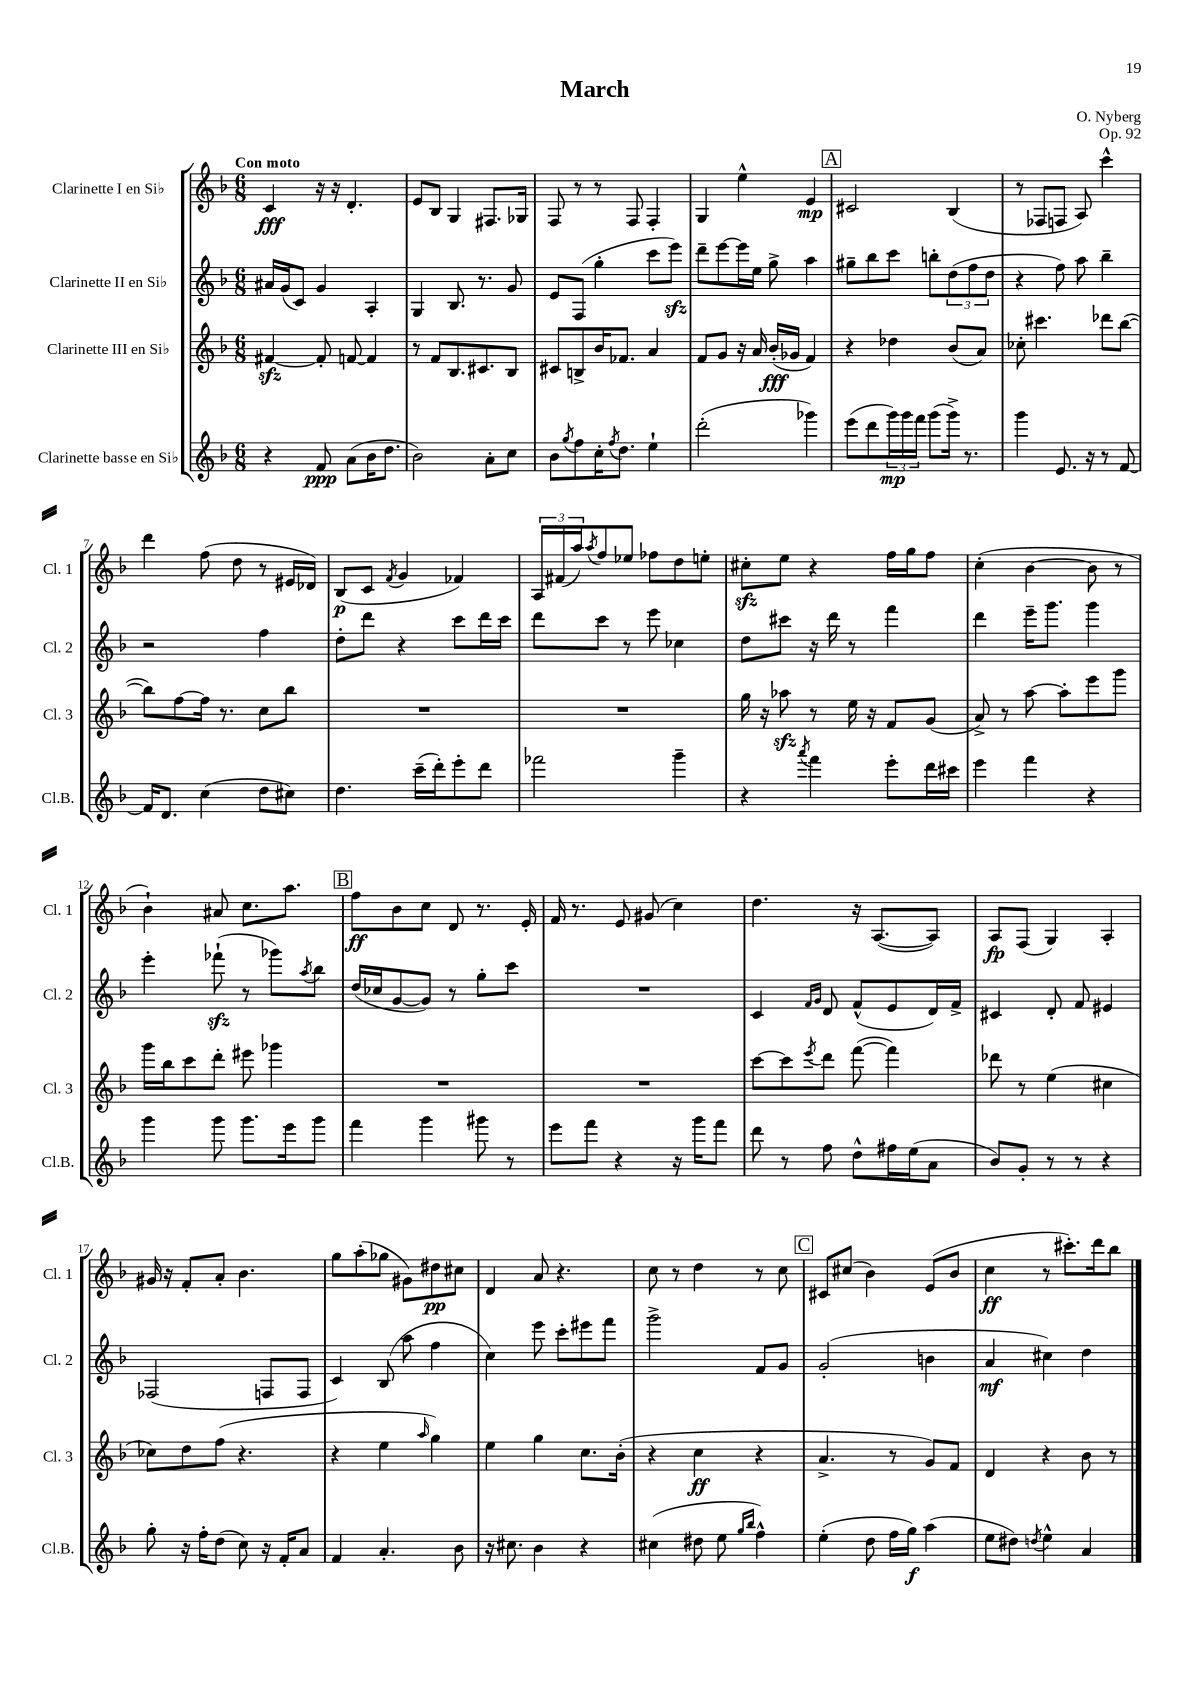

**kern	**dynam	**kern	**dynam	**kern	**dynam	**kern	**dynam
*part4	*part4	*part3	*part3	*part2	*part2	*part1	*part1
*staff4	*staff4	*staff3	*staff3	*staff2	*staff2	*staff1	*staff1
*I"Clarinette basse en Si♭	*	*I"Clarinette III en Si♭	*	*I"Clarinette II en Si♭	*	*I"Clarinette I en Si♭	*
*I'Cl.B.	*	*I'Cl. 3	*	*I'Cl. 2	*	*I'Cl. 1	*
*clefG2	*	*clefG2	*	*clefG2	*	*clefG2	*
*k[b-]	*	*k[b-]	*	*k[b-]	*	*k[b-]	*
*M6/8	*	*M6/8	*	*M6/8	*	*M6/8	*
=1	=1	=1	=1	=1	=1	=1	=1
!	!	!	!	!	!	!LO:TX:a:B:t=Con moto	!
4r	.	[4f#Xzz/	.	16a#X/LL	.	4c/	fff
.	.	.	.	(16g/J	.	.	.
.	.	.	.	8c/J)	.	.	.
8f/	ppp	8f#'/]	.	4g/	.	16r	.
.	.	.	.	.	.	16r	.
(8a\L	.	[8fn/	.	.	.	4.d'/	.
16b-\K	.	4f/]	.	4A'/	.	.	.
8.dd\J	.	.	.	.	.	.	.
=2	=2	=2	=2	=2	=2	=2	=2
2b-\)	.	8r	.	4G/	.	8e/L	.
.	.	8f/L	.	.	.	8B-/J	.
.	.	8.B-/	.	8.B-/	.	4G/	.
.	.	8.c#X/	.	8.r	.	.	.
8a'\L	.	.	.	.	.	8.F#X/L	.
8cc\J	.	8B-/J	.	8g/	.	.	.
.	.	.	.	.	.	16G-X/Jk	.
=3	=3	=3	=3	=3	=3	=3	=3
8b-\L	.	8c#X/L	.	8e/L	.	8F/	.
8qgg/	.	.	.	.	.	.	.
8ff\	.	8Bn^/	.	(8F/J	.	8r	.
16cc'\K	.	16b-/K	.	4gg'\	.	8r	.
8qff/	.	.	.	.	.	.	.
8.dd\J	.	8.f-X/J	.	.	.	.	.
.	.	.	.	.	.	8F/	.
4ee`\	.	4a/	.	8ccc\L	.	4F'/	.
.	.	.	.	8eeezz\J)	.	.	.
=4	=4	=4	=4	=4	=4	=4	=4
(2ddd'\	.	8f/L	.	8ddd~\L	.	4G/	.
.	.	8g/J	.	[8eee\	.	.	.
.	.	16r	.	16eee\L]	.	4ee^^\	.
.	.	16a/	.	16ee\JJ	.	.	.
.	.	(16b-'/LL	fff	8gg^\	.	.	.
.	.	16g-X/JJ	.	.	.	.	.
4ggg-X\)	.	4f/)	.	4aa\	.	4e/	mp
!!LO:REH:place=s1:t=A
=5	=5	=5	=5	=5	=5	=5	=5
(8eee\L	.	4r	.	8gg#X~\L	.	2c#X/	.
8ddd\	.	.	.	8bb-\	.	.	.
24ggg\L)	mp	4dd-X\	.	8ccc\J	.	.	.
24ggg\	.	.	.	.	.	.	.
24fff\JJ	.	.	.	.	.	.	.
(8ggg\L	.	.	.	8bbn'\L	.	.	.
16ggg^\Jk)	.	(8b-/L	.	(12dd\	.	(4B-/	.
8.r	.	.	.	.	.	.	.
.	.	.	.	12ff\	.	.	.
.	.	8a/J)	.	.	.	.	.
.	.	.	.	12dd\J	.	.	.
=6	=6	=6	=6	=6	=6	=6	=6
4ggg\	.	8cc-X'\	.	4r	.	8r	.
.	.	4.ccc#X\	.	.	.	8F-X/L	.
8.e/	.	.	.	8ff\)	.	8Fn/J	.
.	.	.	.	8aa\	.	8A/)	.
16r	.	.	.	.	.	.	.
8r	.	8ddd-X\L	.	4bb-~\	.	4ccc^^\	.
[8f/	.	([8bb-\J	.	.	.	.	.
!!LO:LB:g=z
=7	=7	=7	=7	=7	=7	=7	=7
16f/KL]	.	8bb-\L])	.	2r	.	4ddd\	.
8.d/J	.	.	.	.	.	.	.
.	.	[8ff\	.	.	.	.	.
(4cc\	.	16ff\Jk]	.	.	.	(8ff\	.
.	.	8.r	.	.	.	.	.
.	.	.	.	.	.	8dd\	.
8dd\L	.	8cc\L	.	4ff\	.	8r	.
8cc#X\J)	.	8bb-\J	.	.	.	16e#X/LL	.
.	.	.	.	.	.	16d-X/JJ)	.
=8	=8	=8	=8	=8	=8	=8	=8
4.dd\	.	2.r	.	8dd'\L	.	(8B-/L	p
.	.	.	.	8ddd\J	.	8c/J	.
.	.	.	.	.	.	8qf/	.
.	.	.	.	4r	.	4g/	.
(16ccc~\LL	.	.	.	.	.	.	.
16ddd'\J)	.	.	.	.	.	.	.
8eee'\	.	.	.	8ccc\L	.	4f-X/)	.
8ddd\J	.	.	.	16ddd\L	.	.	.
.	.	.	.	16ccc\JJ	.	.	.
=9	=9	=9	=9	=9	=9	=9	=9
2fff-X\	.	2.r	.	8ddd\L	.	24A/LL	.
.	.	.	.	.	.	(24f#X/	.
.	.	.	.	.	.	24aa/J)	.
.	.	.	.	.	.	8qaa/	.
.	.	.	.	8ccc\J	.	8ff/	.
.	.	.	.	8r	.	8ee-X/J	.
.	.	.	.	8eee\	.	8ff-X\L	.
4ggg~\	.	.	.	4cc-X\	.	8dd\	.
.	.	.	.	.	.	8een'\J	.
=10	=10	=10	=10	=10	=10	=10	=10
4r	.	16gg\	.	8dd\L	.	8cc#Xzz'\L	.
.	.	16r	.	.	.	.	.
.	.	8aa-Xzz\	.	8ccc#X\J	.	8ee\J	.
8qaaa/	.	.	.	.	.	.	.
4fff\	.	8r	.	16r	.	4r	.
.	.	.	.	16ddd\	.	.	.
.	.	16ee\	.	8r	.	.	.
.	.	16r	.	.	.	.	.
8eee'\L	.	8f/L	.	4fff\	.	16ff\LL	.
.	.	.	.	.	.	16gg\J	.
16ddd\L	.	(8g/J	.	.	.	8ff\J	.
16ccc#X\JJ	.	.	.	.	.	.	.
=11	=11	=11	=11	=11	=11	=11	=11
4eee\	.	8a^/)	.	4ddd\	.	(4cc'\	.
.	.	8r	.	.	.	.	.
4fff\	.	[8aa\	.	16eee~\KL	.	[4b-\	.
.	.	.	.	8.ggg\J	.	.	.
.	.	8aa'\L]	.	.	.	.	.
4r	.	8eee\	.	4ggg\	.	8b-\]	.
.	.	8ggg\J	.	.	.	8r	.
!!LO:LB:g=z
=12	=12	=12	=12	=12	=12	=12	=12
4ggg\	.	16ggg\LL	.	4eee'\	.	4b-`\)	.
.	.	16bb-\J	.	.	.	.	.
.	.	8ccc\	.	.	.	.	.
8ggg\	.	8ddd'\J	.	(8fff-Xzz`\	.	8a#X/	.
8.ggg\L	.	8eee#X\	.	8r	.	8.cc\L	.
.	.	4ggg-X\	.	8ggg-X\L)	.	.	.
16eee\k	.	.	.	.	.	8.aa\J	.
.	.	.	.	8qaa/	.	.	.
8ggg\J	.	.	.	8bb-\J	.	.	.
!!LO:REH:place=s1:t=B
=13	=13	=13	=13	=13	=13	=13	=13
4fff\	.	2.r	.	(16dd/LL	.	8ff\L	ff
.	.	.	.	16cc-X/J	.	.	.
.	.	.	.	[8g/	.	8b-\	.
4ggg\	.	.	.	8g/J])	.	8cc\J	.
.	.	.	.	8r	.	8d/	.
8ggg#X\	.	.	.	8gg'\L	.	8.r	.
8r	.	.	.	8ccc\J	.	.	.
.	.	.	.	.	.	16e'/	.
=14	=14	=14	=14	=14	=14	=14	=14
8eee\L	.	2.r	.	2.r	.	16f/	.
.	.	.	.	.	.	8.r	.
8fff\J	.	.	.	.	.	.	.
4r	.	.	.	.	.	8e/	.
.	.	.	.	.	.	(8g#X/	.
16r	.	.	.	.	.	4cc\)	.
16ggg\KL	.	.	.	.	.	.	.
8fff\J	.	.	.	.	.	.	.
=15	=15	=15	=15	=15	=15	=15	=15
8ddd\	.	[8ccc\L	.	4c/	.	4.dd\	.
8r	.	8ccc\]	.	.	.	.	.
.	.	.	.	16qqf/LL	.	.	.
.	.	8qeee/	.	16qqg/JJ	.	.	.
8ff\	.	8ddd\J	.	8d/	.	.	.
8dd^^\L	.	([8fff\	.	(8f^^/L	.	16r	.
.	.	.	.	.	.	([8.A/L	.
16ff#X\L	.	4fff\])	.	8e/	.	.	.
(16ee\J	.	.	.	.	.	.	.
8a\J	.	.	.	16d/L)	.	8A/J])	.
.	.	.	.	16f^/JJ	.	.	.
=16	=16	=16	=16	=16	=16	=16	=16
8b-/L)	.	8ddd-X\	.	4c#X/	.	8A/L	fp
8g'/J	.	8r	.	.	.	(8F/J	.
8r	.	(4ee\	.	8d'/	.	4G/)	.
8r	.	.	.	8f/	.	.	.
4r	.	4cc#X\	.	4e#X/	.	4A'/	.
!!LO:LB:g=z
=17	=17	=17	=17	=17	=17	=17	=17
8gg'\	.	8cc-X\L)	.	(2F-X/	.	16g#X/	.
.	.	.	.	.	.	16r	.
16r	.	8dd\	.	.	.	8f'/L	.
16ff'\KL	.	.	.	.	.	.	.
(8dd\J	.	(8ff\J	.	.	.	8a'/J	.
8cc\)	.	4.r	.	.	.	4.b-\	.
16r	.	.	.	8Fn/L	.	.	.
16f'/KL	.	.	.	.	.	.	.
8a/J	.	.	.	8F/J	.	.	.
=18	=18	=18	=18	=18	=18	=18	=18
4f/	.	4r	.	4c/)	.	8gg\L	.
.	.	.	.	.	.	(8aa'\	.
4.a'/	.	4ee\	.	(8B-/	.	8gg-X\J	.
.	.	.	.	8aa\	.	8g#X\L)	.
.	.	16qqaa/	.	.	.	.	.
.	.	4gg\)	.	4ff\	.	8dd#X\	pp
8b-\	.	.	.	.	.	8cc#X\J	.
=19	=19	=19	=19	=19	=19	=19	=19
16r	.	4ee\	.	4cc\)	.	4d/	.
8.cc#X\	.	.	.	.	.	.	.
4b-\	.	4gg\	.	8eee\	.	8a/	.
.	.	.	.	8ccc'\L	.	4.r	.
4r	.	8.cc\L	.	8eee#X\	.	.	.
.	.	.	.	8fff\J	.	.	.
.	.	(16b-'\Jk	.	.	.	.	.
=20	=20	=20	=20	=20	=20	=20	=20
(4cc#X\	.	4r	.	2ggg^\	.	8cc\	.
.	.	.	.	.	.	8r	.
8dd#X\	.	4cc\	ff	.	.	4dd\	.
8ee\	.	.	.	.	.	.	.
16qqgg/LL	.	.	.	.	.	.	.
16qqbb-/JJ	.	.	.	.	.	.	.
4ff^^\)	.	4r	.	8f/L	.	8r	.
.	.	.	.	8g/J	.	8cc\	.
!!LO:REH:place=s1:t=C
=21	=21	=21	=21	=21	=21	=21	=21
(4ee'\	.	4.a^/	.	(2g'/	.	8c#X/L	.
.	.	.	.	.	.	(8cc#X/J	.
8dd\	.	.	.	.	.	4b-\)	.
16ff\LL	.	8r	.	.	.	.	.
16gg\JJ)	f	.	.	.	.	.	.
(4aa\	.	8g/L)	.	4bn\	.	(8e/L	.
.	.	8f/J	.	.	.	8b-/J	.
=22	=22	=22	=22	=22	=22	=22	=22
8ee\L	.	4d/	.	4a/	mf	4cc\	ff
8dd#X\J)	.	.	.	.	.	.	.
8qddn/	.	.	.	.	.	.	.
4ee^^\	.	4r	.	4cc#X\)	.	8r	.
.	.	.	.	.	.	8.ccc#X'\L)	.
4a/	.	8b-\	.	4dd\	.	.	.
.	.	.	.	.	.	16ddd\k	.
.	.	8r	.	.	.	8bb-\J	.
==	==	==	==	==	==	==	==
*-	*-	*-	*-	*-	*-	*-	*-
